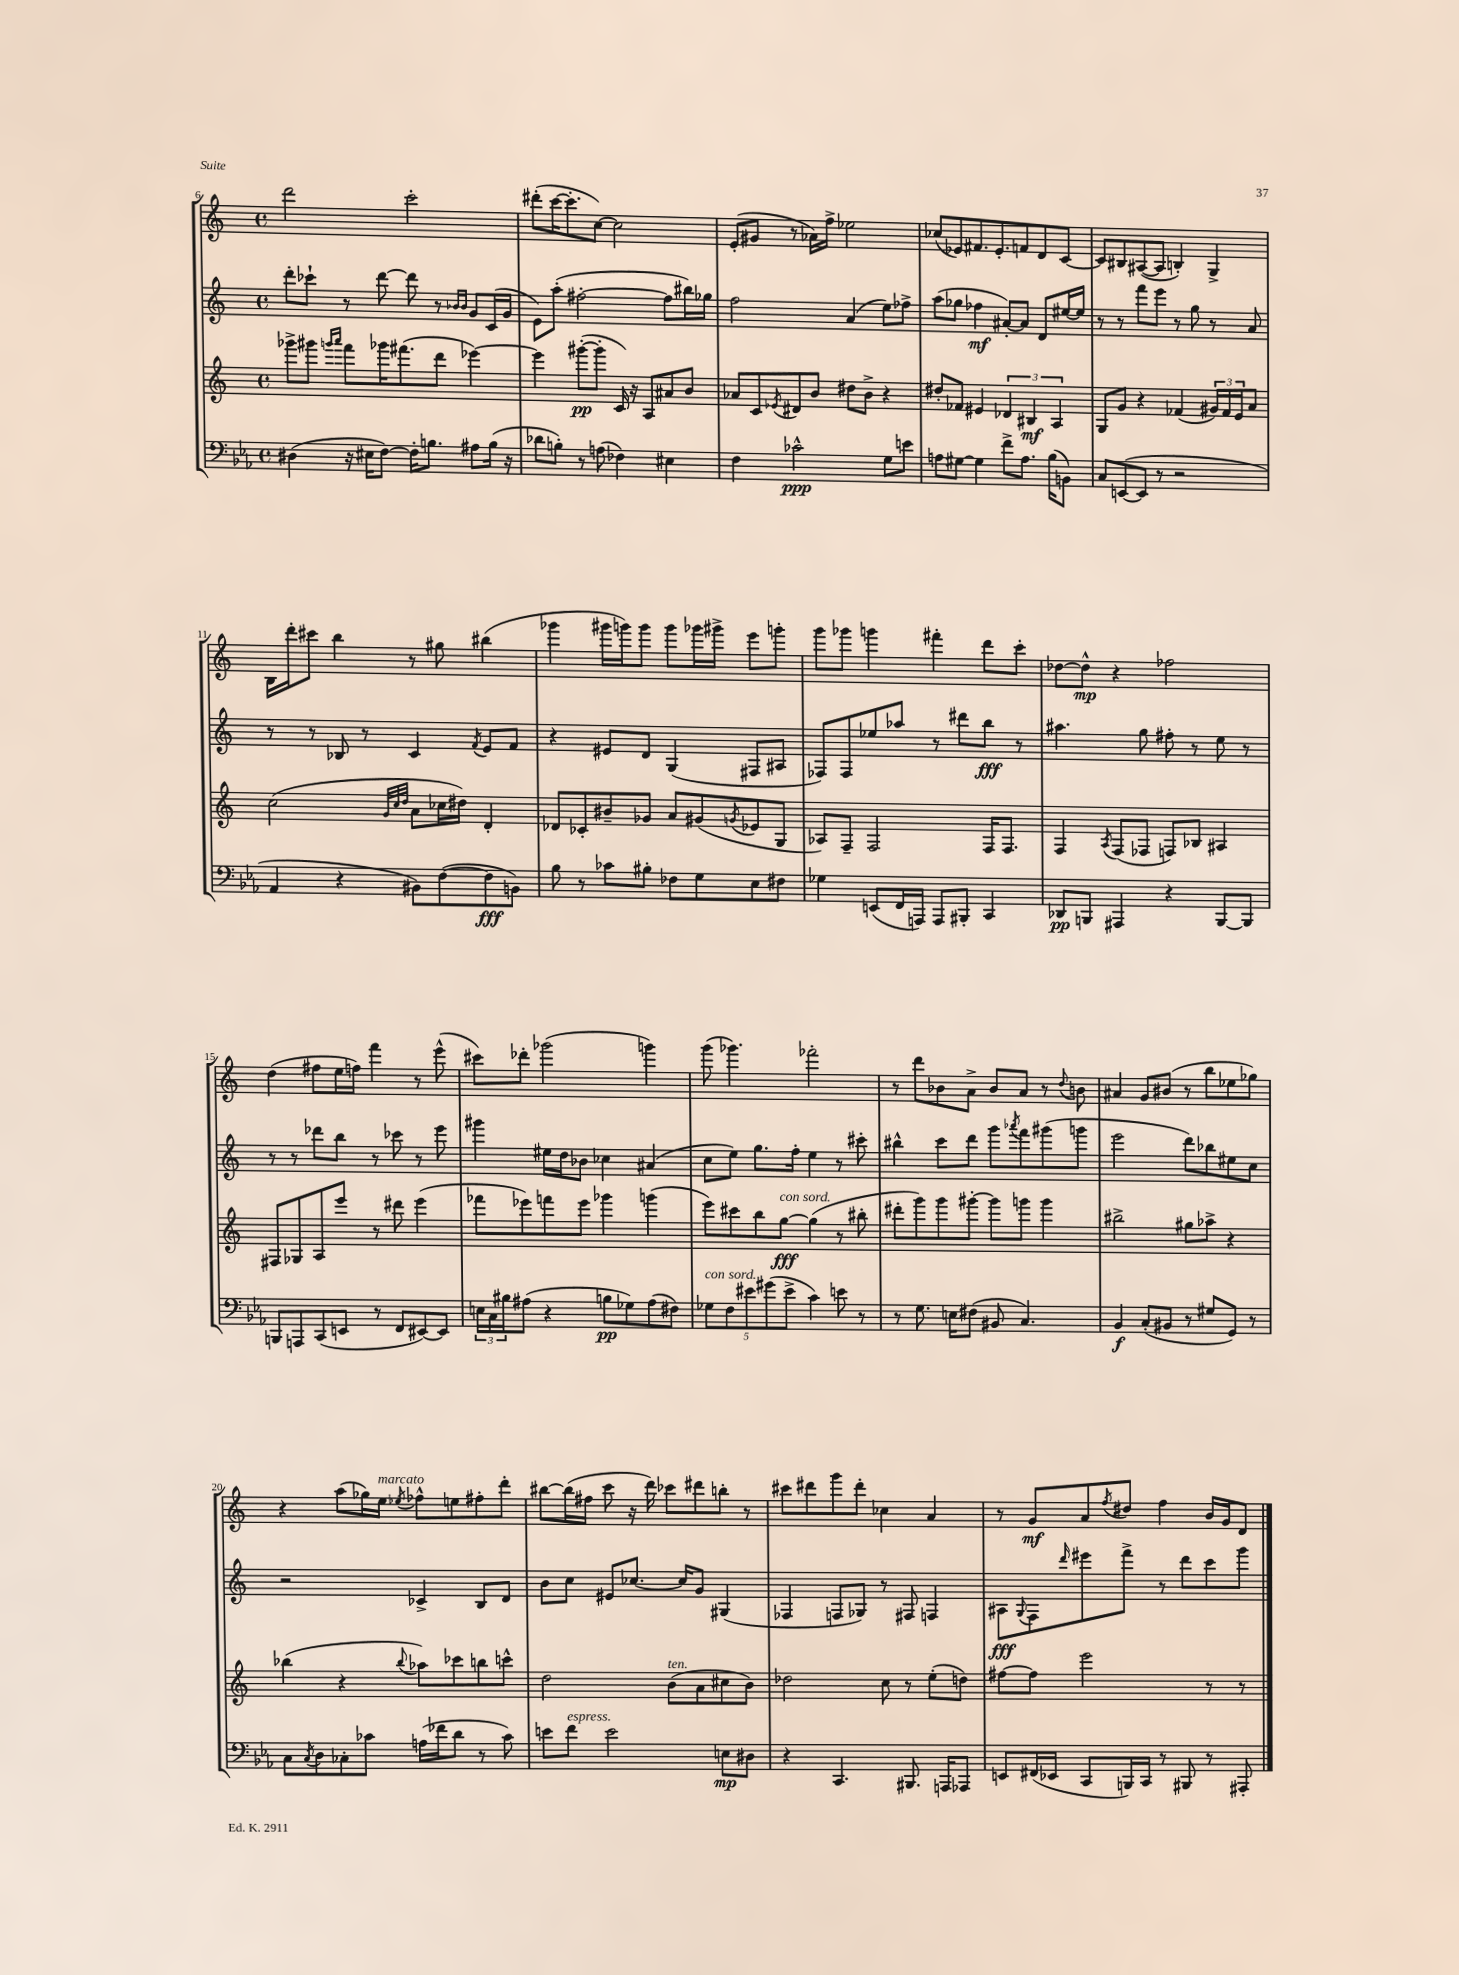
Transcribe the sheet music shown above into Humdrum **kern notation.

**kern	**dynam	**kern	**dynam	**kern	**dynam	**kern	**dynam
*part4	*part4	*part3	*part3	*part2	*part2	*part1	*part1
*staff4	*staff4	*staff3	*staff3	*staff2	*staff2	*staff1	*staff1
*clefF4	*	*clefG2	*	*clefG2	*	*clefG2	*
*k[b-e-a-]	*	*k[]	*	*k[]	*	*k[]	*
*M4/4	*	*M4/4	*	*M4/4	*	*M4/4	*
*met(c)	*	*met(c)	*	*met(c)	*	*met(c)	*
=6	=6	=6	=6	=6	=6	=6	=6
(4D#X\	.	8ggg-X^\L	.	8ddd'\L	.	2ddd\	.
.	.	8ggg#X\J	.	8ccc-X`\J	.	.	.
.	.	16qqgggn/LL	.	.	.	.	.
.	.	16qqaaa/JJ	.	.	.	.	.
16r	.	8fff\L	.	8r	.	.	.
16E#X\KL	.	.	.	.	.	.	.
[8F\J)	.	16ggg-X\K	.	[8ddd\	.	.	.
.	.	(8.fff#X\	.	.	.	.	.
16F'\KL]	.	.	.	8ddd\]	.	2ccc'\	.
8.Bn\J	.	.	.	.	.	.	.
.	.	8ddd\J	.	8r	.	.	.
.	.	.	.	16qqb-X/LL	.	.	.
.	.	.	.	16qqb-/JJ	.	.	.
8A#X\L	.	[4eee-X\)	.	8g/L	.	.	.
(16B\Jk	.	.	.	(16c/L	.	.	.
16r	.	.	.	16g/JJ	.	.	.
=7	=7	=7	=7	=7	=7	=7	=7
8d-X\L	.	4eee-\]	.	8e\L)	.	(8ddd#X'\L	.
8Bn'\J)	.	.	.	(8aa'\J	.	[16ccc\K	.
.	.	.	.	.	.	8.ccc'\]	.
8r	.	([8ggg#X'\L	pp	[2ff#X'\	.	.	.
(8An\	.	8ggg#'\J]	.	.	.	[8cc\J)	.
4F-X\)	.	16c/)	.	.	.	2cc\]	.
.	.	16r	.	.	.	.	.
.	.	8A/L	.	.	.	.	.
4E#X\	.	8a#X/	.	8ff#\L]	.	.	.
.	.	8b/J	.	16bb#X\L)	.	.	.
.	.	.	.	16gg-X\JJ	.	.	.
=8	=8	=8	=8	=8	=8	=8	=8
4F\	.	8a-X/L	.	2ff\	.	(8e'/L	.
.	.	8c/	.	.	.	8g#X/J	.
.	.	8qe-X/	.	.	.	.	.
2c-X^^\	ppp	8d#X/	.	.	.	8r	.
.	.	8b/J	.	.	.	16a-X\LL)	.
.	.	.	.	.	.	16ff^\JJ	.
.	.	8dd#X\L	.	(4a/	.	2ee-X\	.
.	.	8b^\J	.	.	.	.	.
8G\L	.	4r	.	8ee\L)	.	.	.
8en\J	.	.	.	8ff-X^\J	.	.	.
=9	=9	=9	=9	=9	=9	=9	=9
8An\L	.	8dd#X'/L	.	(8aa\L	.	(8cc-X/L	.
[8G#X\J	.	8f-X/J	.	8gg-X\J	.	8e-X/)	.
4G#\]	.	4e#X/	.	4ff-X\	mf	8.f#X/	.
.	.	.	.	.	.	8.e-'/	.
8f^\L	.	6d-X/	.	[8a#X'/L)	.	.	.
8.A\J	.	.	.	8a#/J]	.	8fn/	.
.	.	6B#X/	mf	.	.	.	.
.	.	.	.	8d/L	.	8d/	.
(16B-\KL	.	.	.	.	.	.	.
.	.	6A/	.	.	.	.	.
8BBn\J)	.	.	.	[16ee#X/L	.	[8c/J	.
.	.	.	.	16ee#/JJ]	.	.	.
=10	=10	=10	=10	=10	=10	=10	=10
8C/L	.	8G/L	.	8r	.	8c/L]	.
([8EEn/	.	8g/J	.	8r	.	8B#X/	.
8EE/J]	.	4r	.	8fff\L	.	([8A#X/	.
8r	.	.	.	8eee\J	.	8A#/J]	.
2r	.	(4f-X/	.	8r	.	4Bn'/)	.
.	.	.	.	8gg\	.	.	.
.	.	24g#X/LL)	.	8r	.	4G^/	.
.	.	24f-/	.	.	.	.	.
.	.	24e/J	.	.	.	.	.
.	.	8a/J	.	8a/	.	.	.
!!LO:LB:g=z
=11	=11	=11	=11	=11	=11	=11	=11
4AA-/	.	(2cc\	.	8r	.	16B\LL	.
.	.	.	.	.	.	16ddd'\J	.
.	.	.	.	8r	.	8ccc#X\J	.
4r	.	.	.	8B-X/	.	4bb\	.
.	.	.	.	8r	.	.	.
.	.	32qqg/LLL	.	.	.	.	.
.	.	32qqcc/	.	.	.	.	.
.	.	32qqdd/JJJ	.	.	.	.	.
8BB#X\L)	.	8a\L	.	4c/	.	8r	.
([8F\	.	16cc-X\L	.	.	.	8gg#X\	.
.	.	16dd#X\JJ)	.	.	.	.	.
.	.	.	.	8qf/	.	.	.
8F\]	fff	4d'/	.	8e/L	.	(4bb#X\	.
8BBn\J)	.	.	.	8f/J	.	.	.
=12	=12	=12	=12	=12	=12	=12	=12
8B-\	.	8d-X/L	.	4r	.	4ggg-X\	.
8r	.	8c-X'/	.	.	.	.	.
8c-X\L	.	8b#X~/	.	8e#X/L	.	16ggg#X\LL	.
.	.	.	.	.	.	16gggn\J)	.
8B#X'\J	.	8g-X/J	.	8d/J	.	8ggg\J	.
8F-X\L	.	8a/L	.	(4G/	.	8ggg\L	.
8G\	.	(8g#X/	.	.	.	16ggg-X\L	.
.	.	.	.	.	.	16ggg#X^\JJ	.
.	.	8qgn/	.	.	.	.	.
8E-\	.	8e-X/	.	8F#X/L	.	8eee\L	.
8F#X\J	.	8G/J	.	8A#X/J	.	8gggn'\J	.
=13	=13	=13	=13	=13	=13	=13	=13
4G-X\	.	8A-X/L)	.	8F-X/L)	.	8ggg\L	.
.	.	8F~/J	.	8F-/	.	8ggg-X\J	.
(8EEn/L	.	2F/	.	8ee-X/	.	4gggn\	.
16FF/L	.	.	.	8aa-X/J	.	.	.
16AAAn/JJ)	.	.	.	.	.	.	.
8AAA/L	.	.	.	8r	.	4fff#X'\	.
8BBB#X'/J	.	.	.	8ddd#X\L	.	.	.
4CC/	.	16F/KL	.	8bb\J	fff	8ddd\L	.
.	.	8.F/J	.	.	.	.	.
.	.	.	.	8r	.	8ccc'\J	.
=14	=14	=14	=14	=14	=14	=14	=14
8DD-X/L	pp	4F/	.	4.aa#X\	.	[8dd-X\L	.
8BBBn/J	.	.	.	.	.	8dd-^^\J]	mp
.	.	8qA/	.	.	.	.	.
4AAA#X/	.	(8F/L	.	.	.	4r	.
.	.	8F-X/J	.	8gg\	.	.	.
4r	.	8Fn/L)	.	8ff#X'\	.	2ff-X\	.
.	.	8B-X/J	.	8r	.	.	.
[8BBB/L	.	4A#X/	.	8ee\	.	.	.
8BBB/J]	.	.	.	8r	.	.	.
!!LO:LB:g=z
=15	=15	=15	=15	=15	=15	=15	=15
8BBBn/L	.	8F#X/L	.	8r	.	(4dd\	.
8AAAn/	.	8G-X/	.	8r	.	.	.
(8CC/	.	8A/	.	8ddd-X\L	.	8ff#X\L	.
8EEn/J	.	8eee/J	.	8bb\J	.	16ee\L	.
.	.	.	.	.	.	16ffn\JJ)	.
8r	.	8r	.	8r	.	4fff\	.
8FF/L	.	8ddd#X\	.	8ccc-X\	.	.	.
[8EE#X/)	.	(4eee\	.	8r	.	8r	.
8EE#/J]	.	.	.	8eee\	.	(8eee^^\	.
=16	=16	=16	=16	=16	=16	=16	=16
24En\LL	.	8fff-X\L	.	4ggg#X\	.	8ccc#X\L)	.
24C\	.	.	.	.	.	.	.
24B#X\J	.	.	.	.	.	.	.
(8A#X\J	.	8eee-X\)	.	.	.	8ddd-X'\J	.
4r	.	8fffn\	.	16ee#X\LL	.	(2ggg-X\	.
.	.	.	.	16dd\J	.	.	.
.	.	8eee-\J	.	8b-X\J	.	.	.
8Bn\L	pp	4ggg-X\	.	4cc-X\	.	.	.
8G-X\)	.	.	.	.	.	.	.
(8A#\	.	(4gggn\	.	(4a#X/	.	4gggn\)	.
8F#X\J)	.	.	.	.	.	.	.
=17	=17	=17	=17	=17	=17	=17	=17
!LO:TX:a:i:t=con sord.	!	!	!	!	!	!	!
10G-X\L	.	8eee\L)	.	8cc\L	.	(8ggg\	.
10F\	.	.	.	.	.	.	.
.	.	8ccc#X\	.	8ee\J)	.	4.ggg-X\)	.
10e#X\	.	.	.	.	.	.	.
.	.	8bb\	.	8.gg\L	.	.	.
(10g#X\	.	.	.	.	.	.	.
!	!	!LO:TX:a:i:t=con sord.	!	!	!	!	!
.	.	[8gg\J	fff	.	.	.	.
10e#^\J	.	.	.	.	.	.	.
.	.	.	.	16ff'\Jk	.	.	.
4c\)	.	(4gg\]	.	4ee\	.	2fff-X'\	.
8en\	.	8r	.	8r	.	.	.
8r	.	8bb#X'\	.	8ccc#X'\	.	.	.
=18	=18	=18	=18	=18	=18	=18	=18
8r	.	8ddd#X'\L	.	4bb#X^^\	.	8r	.
8.G\	.	8ggg\)	.	.	.	8ddd\L	.
.	.	8ggg\	.	8ccc\L	.	8b-X\	.
16En\KL	.	.	.	.	.	.	.
(8F#X\J	.	[8ggg#X'\J	.	8ddd\J	.	8a^\J	.
8BB#X/	.	8ggg#\L]	.	8ggg\L	.	8b-/L	.
.	.	.	.	8qaaa-X/	.	.	.
4.C/)	.	8gggn\J	.	8fff\	.	8a/J	.
.	.	4ggg\	.	(8ggg#X\	.	8r	.
.	.	.	.	.	.	8qqdd/	.
.	.	.	.	8gggn\J	.	8bn\	.
=19	=19	=19	=19	=19	=19	=19	=19
4BB-/	f	2bb#X^\	.	2eee\	.	4a#X/	.
(8C'/L	.	.	.	.	.	8g/L	.
8BB#X/J	.	.	.	.	.	(8b#X/J	.
8r	.	8gg#X\L	.	8ddd\L)	.	8r	.
8G#X/L	.	8aa-X^\J	.	8bb-X\	.	8bb\L	.
8GG/J)	.	4r	.	8ee#X\	.	8ee-X\	.
8r	.	.	.	8cc\J	.	8gg-X\J)	.
!!LO:LB:g=z
=20	=20	=20	=20	=20	=20	=20	=20
8C\L	.	(4bb-X\	.	2r	.	4r	.
8qC/	.	.	.	.	.	.	.
8D\	.	.	.	.	.	.	.
8C-X'\	.	4r	.	.	.	(8aa\L	.
8c-X\J	.	.	.	.	.	16gg-X\L)	.
!	!	!	!	!	!	!LO:TX:a:i:t=marcato	!
.	.	.	.	.	.	16ee\JJ	.
.	.	8qqbb-/	.	.	.	8qee-X/	.
(16An\LL	.	8aa-X\L)	.	4c-X^/	.	8ff-X^^\L	.
16f-X\J	.	.	.	.	.	.	.
8d\J	.	8ccc-X\	.	.	.	8een\	.
8r	.	8bbn\	.	8B/L	.	8ff#X'\	.
8c-\)	.	8cccn^^\J	.	8d/J	.	8ddd'\J	.
=21	=21	=21	=21	=21	=21	=21	=21
8en\L	.	2dd\	.	8b\L	.	[8bb#X\L	.
!LO:TX:a:i:t=espress.	!	!	!	!	!	!	!
8f\J	.	.	.	8cc\J	.	(16bb#\L]	.
.	.	.	.	.	.	16ff#X\JJ	.
2e\	.	.	.	8e#X/L	.	8ccc\	.
.	.	.	.	[8.cc-X/J	.	16r	.
.	.	.	.	.	.	16ddd\)	.
!	!	!LO:TX:a:i:t=ten.	!	!	!	!	!
.	.	(8b\L	.	.	.	8ccc-X\L	.
.	.	.	.	16cc-/KL]	.	.	.
.	.	8a\	.	8g/J	.	8ddd#X\	.
8En\L	mp	8cc#X\	.	(4G#X/	.	8bbn'\J	.
8D#X\J	.	8b\J)	.	.	.	8r	.
=22	=22	=22	=22	=22	=22	=22	=22
4r	.	2dd-X\	.	4F-X/	.	8ccc#X\L	.
.	.	.	.	.	.	8ddd#X\	.
4.CC/	.	.	.	8Fn/L	.	8ggg\	.
.	.	.	.	8G-X/J)	.	8ddd#'\J	.
.	.	8cc\	.	8r	.	4cc-X\	.
8.BBB#X/	.	8r	.	8F#X/	.	.	.
.	.	(8ee'\L	.	4Fn/	.	4a/	.
16AAAn/KL	.	.	.	.	.	.	.
8AAA-X/J	.	8ddn\J)	.	.	.	.	.
=23	=23	=23	=23	=23	=23	=23	=23
8EEn/L	.	[8ff#X\L	.	8A#X\L	fff	8r	.
.	.	.	.	8qqG/	.	.	.
(16FF#X/L	.	8ff#\J]	.	8F\	.	8g/L	mf
16EE-X/JJ	.	.	.	.	.	.	.
.	.	.	.	16qqddd/	.	.	.
8CC/L	.	2eee\	.	8eee#X\	.	8a/	.
.	.	.	.	.	.	8qff/	.
16BBBn/L)	.	.	.	8fff^\J	.	8dd#X/J	.
16CC/JJ	.	.	.	.	.	.	.
8r	.	.	.	8r	.	4ff\	.
8BBB#X/	.	.	.	8ddd\L	.	.	.
8r	.	8r	.	8ccc\	.	16b/LL	.
.	.	.	.	.	.	16g/J	.
8AAA#X'/	.	8r	.	8ggg\J	.	8d/J	.
==	==	==	==	==	==	==	==
*-	*-	*-	*-	*-	*-	*-	*-
